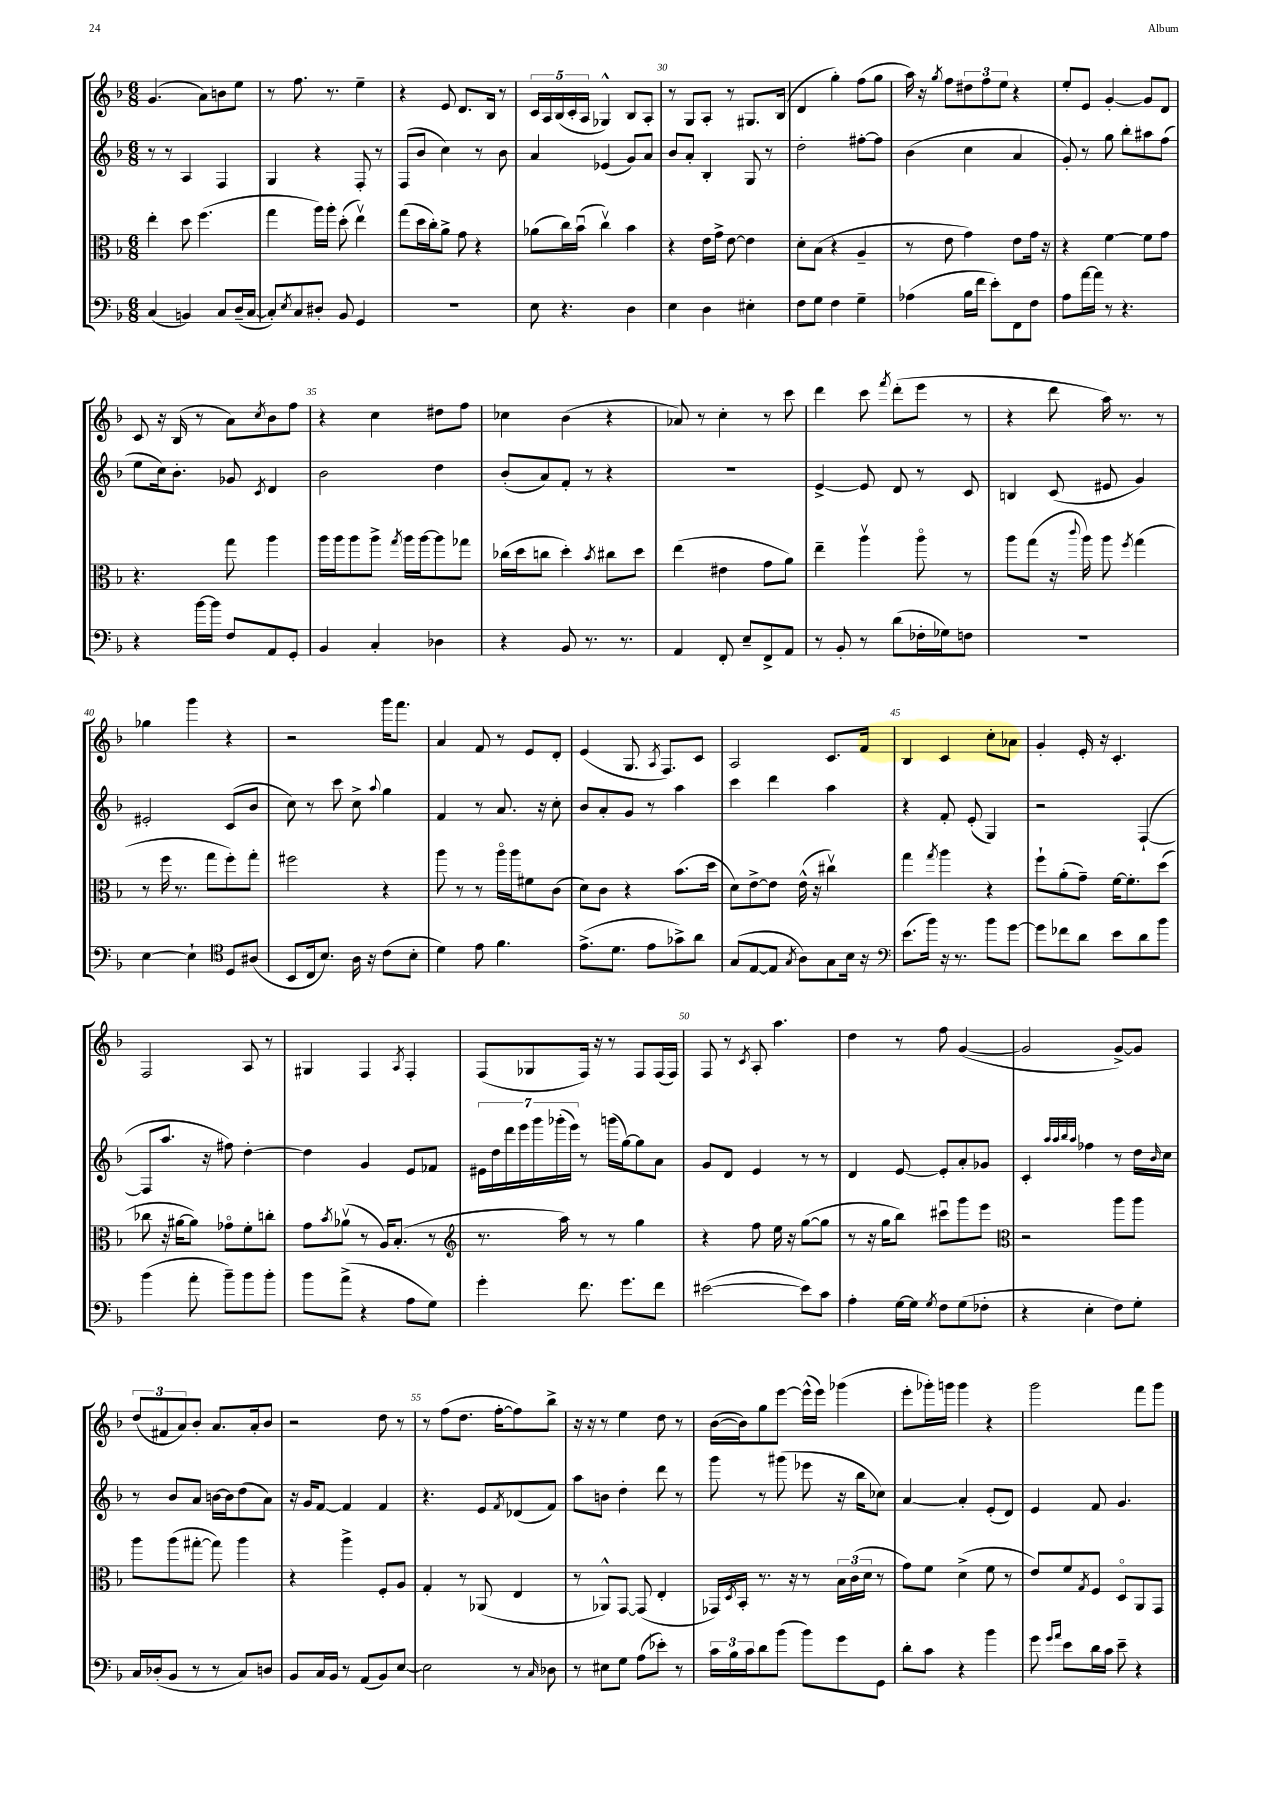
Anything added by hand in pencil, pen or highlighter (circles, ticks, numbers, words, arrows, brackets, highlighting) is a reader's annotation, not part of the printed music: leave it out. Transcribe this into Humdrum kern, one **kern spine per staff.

**kern	**kern	**kern	**kern
*part4	*part3	*part2	*part1
*staff4	*staff3	*staff2	*staff1
*clefF4	*clefC3	*clefG2	*clefG2
*k[b-]	*k[b-]	*k[b-]	*k[b-]
*M6/8	*M6/8	*M6/8	*M6/8
=26	=26	=26	=26
(4C/	4ee'\	8r	(4.g/
.	.	8r	.
4BBn/)	8dd\	4A/	.
.	(4.ff\	.	8a\L)
8C/L	.	4F/	8bn\
(16D~/L	.	.	8ee\J
[16C/JJ	.	.	.
=27	=27	=27	=27
8C'/L])	4gg\	4G/	8r
8qE/	.	.	.
8C/	.	.	8.ff\
8D#X'/J	16aa\LL)	4r	.
.	16aa'\JJ	.	8.r
8BB-/	(8dd'\	.	.
4GG/	4eev\)	8F'/	4ee~\
.	.	8r	.
=28	=28	=28	=28
2.r	(8gg\L	(8F/L	4r
.	16dd\L	8b-/J	.
.	16cc'\J)	.	.
.	8a^\J	4cc\)	8e/
.	8g\	.	8.d/L
.	4r	8r	.
.	.	.	16B-/Jk
.	.	8b-\	8r
=29	=29	=29	=29
8E\	(8a-X\L	4a/	20c/LL
.	.	.	20A/
.	.	.	(20B-/
4.r	16cc\L)	.	.
.	.	.	20c'/
.	(16b-u\JJ	.	.
.	.	.	20A/JJ
.	4ccv\)	(4e-X/	4G-X^^/)
4D\	4b-\	8g/L)	8B-/L
.	.	8a/J	8A'/J
=30	=30	=30	=30
4E\	4r	8b-/L	8r
.	.	8a'/J	8G/L
4D\	16e\LL	4B-'/	8A'/J
.	16g^\JJ	.	.
.	[8e\	.	8r
4E#X'\	4e\]	8G/	8.G#X/L
.	.	8r	.
.	.	.	(16B-/Jk
=31	=31	=31	=31
8F\L	8d'\L	2dd'\	4d/
8G\J	(8B-\J	.	.
4F\	4r	.	4gg'\)
4G~\	4A~/	[8ff#X'\L	(8ff\L
.	.	8ff#\J]	8gg\J
=32	=32	=32	=32
(4A-X\	8r	(4b-\	16aa\)
.	.	.	16r
.	.	.	8qgg/
.	8e\	.	8ff\L
16B-\LL	4g\)	4cc\	12dd#X\
16f\JJ	.	.	.
.	.	.	12ff\
8e'\L)	.	.	.
.	.	.	12ee\J
8FF\	8e\L	4a/	4r
8F\J	16g\Jk	.	.
.	16r	.	.
=33	=33	=33	=33
8A\L	4r	8g'/)	8ee'/L
[16a\L	.	8r	8e/J
16a\JJ]	.	.	.
8r	[4f\	8gg\	[4g'/
4.r	.	8bb-'\L	.
.	8f\L]	8aa#X\	8g/L]
.	8g\J	(8ff\J	8d/J
!!LO:LB:g=z
=34	=34	=34	=34
4r	4.r	8ee\L	8c/
.	.	16cc\k)	16r
.	.	8.b-'\J	(16B-/
[16b-\LL	.	.	8r
16b-\JJ]	.	.	.
8F/L	8gg\	8g-X/	8a\L)
.	.	8qc/	8qcc/
8AA/	4aa\	4d/	8b-\
8GG'/J	.	.	8ff\J
=35	=35	=35	=35
4BB-/	16aa\LL	2b-\	4r
.	16aa\J	.	.
.	8aa\	.	.
4C'/	8aa^\J	.	4cc\
.	8qgg/	.	.
.	16aa\LL	.	.
.	[16aa\J	.	.
4D-X\	8aa\]	4dd\	8dd#X\L
.	8gg-X\J	.	8ff\J
=36	=36	=36	=36
4r	(16cc-X\LL	(8b-'/L	4cc-X\
.	16dd\J	.	.
.	8ccn\J	8a/)	.
8BB-/	4dd'\)	8f'/J	(4b-\
8.r	.	8r	.
.	8qb-/	.	.
.	8cc#X\L	4r	4r
8.r	.	.	.
.	8dd\J	.	.
=37	=37	=37	=37
4AA/	(4ee\	2.r	8a-X/)
.	.	.	8r
8FF'/	4e#X\	.	4cc'\
8E~/L	.	.	.
8FF^/	8g\L	.	8r
8AA/J	8a\J)	.	8ccc\
=38	=38	=38	=38
8r	4ee~\	[4e^/	4ddd\
8BB-'/	.	.	.
8r	4aav\	8e/]	8ccc\
.	.	.	8qfff/
(8d\L	.	8d/	(8ddd'\L
16F-X'\L	8aa\	8r	8eee\J
16G-X\J)	.	.	.
8Fn\J	8r	8c/	8r
=39	=39	=39	=39
2.r	8aa\L	4Bn/	4r
.	(8gg\J	.	.
.	16r	(8c/	8ddd\
.	8qqccc/	.	.
.	16aa\)	.	.
.	8aa\	8e#X/	16aa\)
.	.	.	8.r
.	8qff/	.	.
.	(4gg\	4g/)	.
.	.	.	8r
!!LO:LB:g=z
=40	=40	=40	=40
[4E\	8r	2e#X'/	4gg-X\
.	16ff\	.	.
.	8.r	.	.
4E`\]	.	.	4ggg\
.	8gg\L	.	.
*clefC4	*	*	*
8D/L	8ff'\)	(8c/L	4r
(8A#X/J	8gg'\J	8b-/J	.
=41	=41	=41	=41
8BB-/L	2ff#X\	8cc\)	2r
16C/k	.	8r	.
8.B-/J)	.	.	.
.	.	8ccc\	.
16A\	.	8cc^\	.
16r	.	.	.
.	.	8qqaa/	.
(8c\L	4r	4gg\	16ggg\KL
.	.	.	8.fff\J
8B-'\J	.	.	.
=42	=42	=42	=42
4d\)	8aa\	4f/	4a/
.	8r	.	.
8e\	8r	8r	8f/
4.f\	16aa\LL	8.a/	8r
.	16aa\J	.	.
.	8f#X\	.	8e/L
.	.	16r	.
.	(8c\J	8cc'\	8d'/J
=43	=43	=43	=43
(8.e^\L	8d\L)	8b-/L	(4e/
.	8c\J	8a'/	.
8.d\J	.	.	.
.	4r	8g/J	8.G/
8e\L	.	8r	.
.	.	.	8qA/
.	.	.	8.F/L)
8g-X^\)	(8.b-\L	4aa\	.
8a\J	.	.	8c/J
.	16dd\Jk	.	.
=44	=44	=44	=44
(8G/L	8d\L)	4ccc\	2A/
[8E/	[8e^\	.	.
8E/J]	8e\J]	4ddd\	.
8qG/	.	.	.
8A\L)	(16e^^\	.	.
.	16r	.	.
8G\	4cc#Xv\)	4aa\	8.c/L
16B-\Jk	.	.	.
16r	.	.	16f/Jk
=45	=45	=45	=45
*clefF4	*	*	*
(8.e\L	4gg\	4r	4B-/
16b-\Jk)	.	.	.
.	8qgg/	.	.
16r	4aa\	8f'/	4c/
8.r	.	.	.
.	.	(8e'/	.
8b-\L	4r	4G/)	8cc'\L
[8g\J	.	.	8a-X\J
=46	=46	=46	=46
8g\L]	8ff`\L	2r	4g'/
8f-X\	(8a'\	.	.
8d\J	8g~\J)	.	16e'/
.	.	.	16r
8e\L	[16f\KL	.	4.c'/
.	8.f'\]	.	.
8d\	.	([4F`/	.
8b-\J	(8dd\J	.	.
!!LO:LB:g=z
=47	=47	=47	=47
(4b-\	8cc-X\	8F/L]	2F/
.	16r	8.aa/J	.
.	[16a#X\KL	.	.
8a'\	8a#\J])	.	.
.	.	16r	.
8b-~\L)	8g-X\L	8ff#X\)	.
8b-\	8f'\	[4dd'\	8A/
8b-'\J	8ccn'\J	.	8r
=48	=48	=48	=48
8b-\L	8g\L	4dd\]	4G#X/
.	8qb-/	.	.
(8a^\J	(8a-Xv\J	.	.
4r	8r	4g/	4F/
.	16A/KL)	.	.
.	(8.B-'/J	.	.
.	.	.	8qA/
8A\L	.	8e/L	4F'/
8G\J)	8r	8f-X/J	.
=49	=49	=49	=49
*	*clefG2	*	*
4g'\	8.r	28e#X\LL	(8F/L
.	.	28dd\	.
.	.	28ddd\	.
.	.	28eee\	.
.	.	.	8G-X/
.	.	28ggg\	.
.	.	(28ggg-X'\	.
.	16aa\)	.	.
.	.	28eee\JJ)	.
8.f\	8r	8r	16F/Jk)
.	.	.	16r
.	8r	(16gggn\LL	8r
8.g\L	.	[16gg\J)	.
.	4gg\	8gg\]	8F/L
8f\J	.	8a\J	(16F/L
.	.	.	16F/JJ)
=50	=50	=50	=50
([2e#X\	4r	8g/L	8F/
.	.	8d/J	8r
.	.	.	8qc/
.	8ff\	4e/	8A'/
.	16ee\	.	4.aa\
.	16r	.	.
8e#\L])	([8gg\L	8r	.
8c\J	8gg\J]	8r	.
=51	=51	=51	=51
4A'\	8r	4d/	4dd\
.	16r	.	.
.	16gg\KL	.	.
[16G\LL	8bb-\J)	[8e/	8r
16G\JJ]	.	.	.
8qG/	.	.	.
8F\L	8ccc#Xu\L	8e'/L]	8ff\
(8G\	8ggg\	8a'/	([4g/
8F-X'\J	8eee\J	8g-X/J	.
=52	=52	=52	=52
*	*clefC3	*	*
4r	2r	4c'/	2g/]
.	.	32qqaa/LLL	.
.	.	32qqaa/	.
.	.	32qqbb-/	.
.	.	32qqaa/JJJ	.
4E'\	.	4ff-X\	.
8F\L)	8aa\L	8r	[8g^/L)
8G'\J	8aa\J	16dd\LL	8g/J]
.	.	16qqb-/	.
.	.	16cc\JJ	.
!!LO:LB:g=z
=53	=53	=53	=53
16C/LL	8aa\L	8r	(12dd/L
(16D-X'/J	.	.	.
.	.	.	12f#X/
8BB-/J	(8aa\	8b-/L	.
.	.	.	12a/)
8r	[8gg#X'\J	8a/J	8b-'/J
8r	8gg#\])	[16bn\LL	8.a/L
.	.	16b\J]	.
8C/L)	4aa\	(8dd\	.
.	.	.	16a'/k
8Dn/J	.	8a\J)	8b-/J
=54	=54	=54	=54
8BB-/L	4r	16r	2r
.	.	16g/KL	.
16C/L	.	[8f/J	.
16BB-/JJ	.	.	.
8r	4aa^\	4f/]	.
(8AA/L	.	.	.
8BB-/)	8F'/L	4f/	8dd\
[8E/J	8A/J	.	8r
=55	=55	=55	=55
2E\]	4G'/	4.r	8r
.	.	.	(8ff\L
.	8r	.	8.dd\J
.	(8AA-X/	8e/L	.
.	.	.	[16ff'\KL
.	.	8qf/	.
8r	4E/	(8d-X/	8ff\])
16qqC/	.	.	.
8D-X\	.	8f/J)	8bb-^\J
=56	=56	=56	=56
8r	8r	8aa\L	16r
.	.	.	16r
8E#X\L	8AA-X^^/L)	8bn\J	8r
8G\J	[8GG/J	4dd'\	4ee\
(8A\L	(8GG/]	.	.
8e-X'\J)	4E'/	8ddd\	8dd\
8r	.	8r	8r
=57	=57	=57	=57
24c\LL	16GG-X/LL)	8ggg\	([16b-\LL
24B-\	.	.	.
.	8qD/	.	.
.	16BB-'/JJ	.	16b-\J])
24c\J	.	.	.
8d\	8.r	8r	8gg\
(8b-\J	.	(8ggg#X\	[8eee\J
.	16r	.	.
8b-\L)	8r	8eee-X\	(16eee^^\LL]
.	.	.	16eee\JJ)
8g\	24B-\LL	16r	(4ggg-X\
.	(24c\	.	.
.	.	16bb-\KL	.
.	24d\JJ	.	.
8GG\J	8r	8cc-X\J)	.
=58	=58	=58	=58
8d'\L	8g\L)	[4a/	8eee'\L
8c\J	8f\J	.	16ggg-X'\L)
.	.	.	16gggn\JJ
4r	(4d^\	4a'/]	4ggg\
4b-\	8f\	(8e'/L	4r
.	8r	8d/J)	.
=59	=59	=59	=59
8g\	8e/L)	4e/	2ggg\
16qqg/LL	.	.	.
16qqa/JJ	.	.	.
8e\L	8f/	.	.
.	8qG/	.	.
16d\L	8F/J	8f/	.
16c\JJ	.	.	.
8e~\	8D/L	4.g/	.
4r	8AA/	.	8fff\L
.	8GG/J	.	8ggg\J
==	==	==	==
*-	*-	*-	*-
